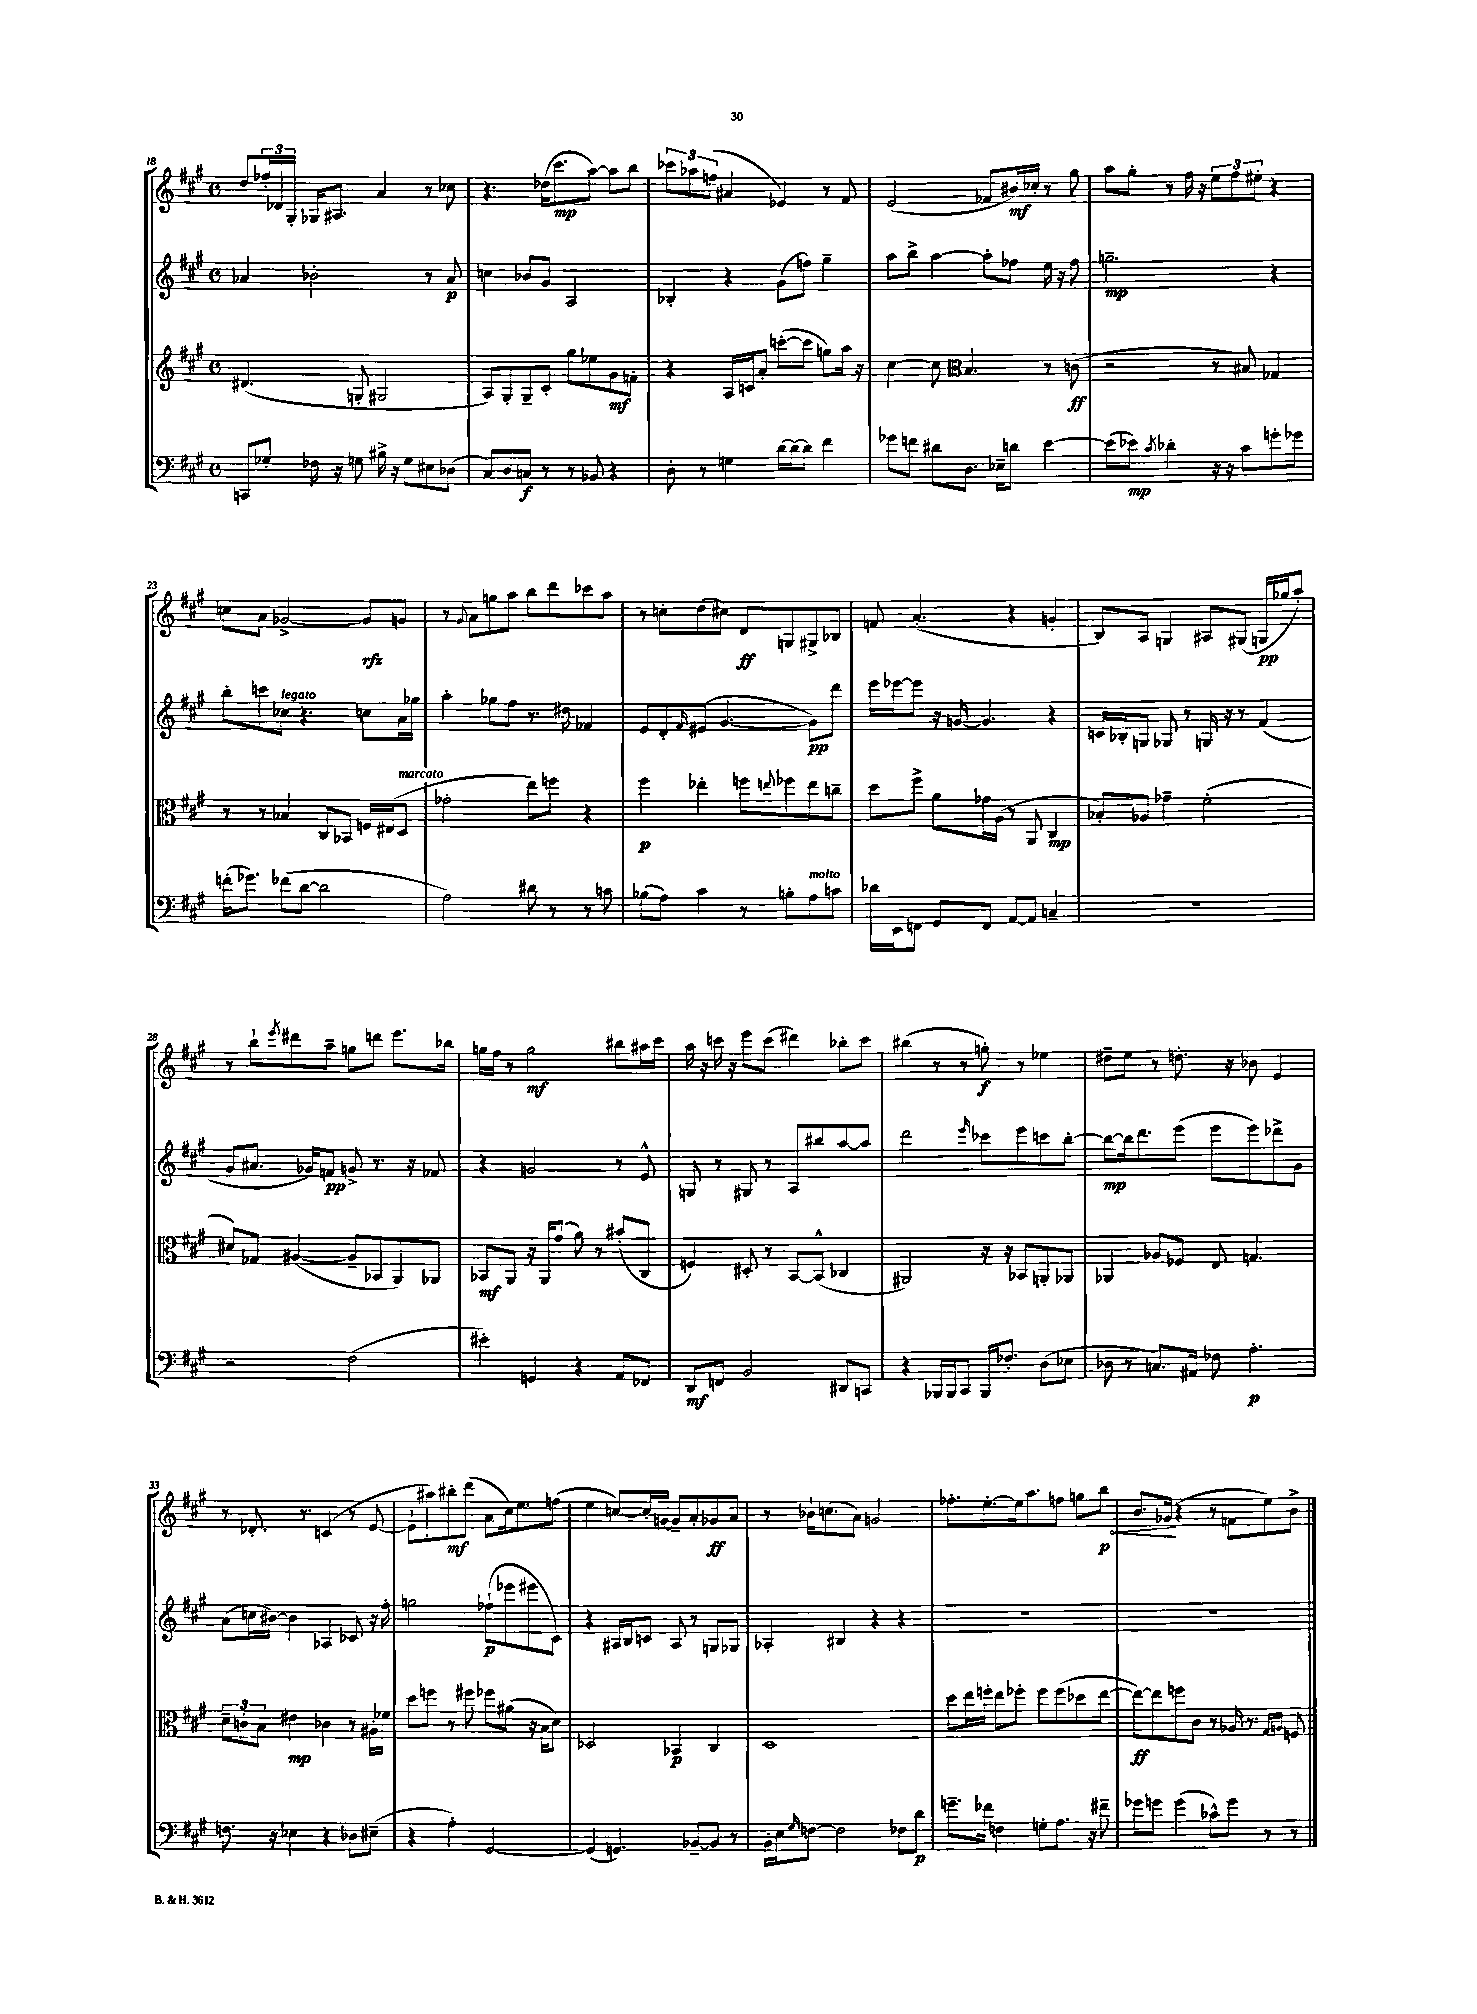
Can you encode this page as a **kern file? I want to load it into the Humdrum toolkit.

**kern	**dynam	**kern	**dynam	**kern	**dynam	**kern	**dynam
*part4	*part4	*part3	*part3	*part2	*part2	*part1	*part1
*staff4	*staff4	*staff3	*staff3	*staff2	*staff2	*staff1	*staff1
*clefF4	*	*clefG2	*	*clefG2	*	*clefG2	*
*k[f#c#g#]	*	*k[f#c#g#]	*	*k[f#c#g#]	*	*k[f#c#g#]	*
*M4/4	*	*M4/4	*	*M4/4	*	*M4/4	*
*met(c)	*	*met(c)	*	*met(c)	*	*met(c)	*
=18	=18	=18	=18	=18	=18	=18	=18
8CCn/L	.	(4.d#X/	.	4a-X/	.	8dd/L	.
8G-X'/J	.	.	.	.	.	24ff-X'/L	.
.	.	.	.	.	.	24d-X/	.
.	.	.	.	.	.	24G#'/JJ	.
16F-X\	.	.	.	2b-X'\	.	16G-X/KL	.
16r	.	.	.	.	.	8.A#X/J	.
8Gn\	.	8Gn'/	.	.	.	.	.
16B#X^\	.	2G#X/	.	.	.	4a/	.
16r	.	.	.	.	.	.	.
8G\L	.	.	.	.	.	.	.
8E#X\	.	.	.	8r	.	8r	.
(8D-X\J	.	.	.	8a-/	p	8cc-X\	.
=19	=19	=19	=19	=19	=19	=19	=19
8C#/L)	.	8A/L)	.	4ccn\	.	4.r	.
8D/	.	8G#'/	.	.	.	.	.
8Cn/J	f	8G#~/	.	8b-X/L	.	.	.
8r	.	8c#'/J	.	8g#/J	.	(16dd-X\KL	.
.	.	.	.	.	.	8.ccc#\	mp
8r	.	8gg#\L	.	2A/	.	.	.
8BB-X/	.	8ee-X\	.	.	.	[8aa\J)	.
4r	.	8g#\	mf	.	.	8aa\L]	.
.	.	8fn'\J	.	.	.	8bb\J	.
=20	=20	=20	=20	=20	=20	=20	=20
8D'\	.	4r	.	4B-X'/	.	12ccc-X\L	.
.	.	.	.	.	.	12aa-X\	.
8r	.	.	.	.	.	.	.
.	.	.	.	.	.	(12ffn\J	.
4Gn\	.	16A/LL	.	4r	.	4a#X/	.
.	.	16cn/J	.	.	.	.	.
.	.	8a'/J	.	.	.	.	.
[16d\LL	.	([8cccn'\L	.	(8g#\L	.	4e-X/)	.
16d\J_	.	.	.	.	.	.	.
8d\J]	.	8ccc\J]	.	8ffn\J)	.	.	.
4f#\	.	8ggn\L)	.	4gg#~\	.	8r	.
.	.	16aa\Jk	.	.	.	8f#/	.
.	.	16r	.	.	.	.	.
=21	=21	=21	=21	=21	=21	=21	=21
8g-X\L	.	[4cc#\	.	8aa\L	.	(2e/	.
8fn\J	.	.	.	8bb^\J	.	.	.
8d#X\L	.	8cc#\]	.	[4aa\	.	.	.
*	*	*clefC3	*	*	*	*	*
8.D\J	.	4.B/	.	.	.	.	.
.	.	.	.	8aa'\L]	.	8f-X/L	.
16E-X~\KL	.	.	.	.	.	.	.
8dn\J	.	.	.	8ff-X\J	.	16b#X/L)	mf
.	.	.	.	.	.	16cc-X'/JJ	.
[4e\	.	8r	.	16ee\	.	8r	.
.	.	.	.	16r	.	.	.
.	.	(8cn\	ff	8ff-\	.	8gg#\	.
=22	=22	=22	=22	=22	=22	=22	=22
(8e\L]	.	2r	.	2.ggn~\	mp	8aa\L	.
8e-X\J)	mp	.	.	.	.	8gg#'\J	.
8qc#/	.	.	.	.	.	.	.
4d-X'\	.	.	.	.	.	8r	.
.	.	.	.	.	.	16ff#\	.
.	.	.	.	.	.	16r	.
16r	.	8r	.	.	.	12ee\L	.
16r	.	.	.	.	.	.	.
.	.	.	.	.	.	12ff#\	.
8c#\L	.	8B#X/)	.	.	.	.	.
.	.	.	.	.	.	12ee#X'\J	.
8gn'\	.	4G-X/	.	4r	.	4r	.
8g-X\J	.	.	.	.	.	.	.
!!LO:LB:g=z
=23	=23	=23	=23	=23	=23	=23	=23
(16fn'\KL	.	8r	.	8bb'\L	.	8ccn\L	.
8.g-X\J)	.	.	.	.	.	.	.
.	.	8r	.	8cccn\	.	8a\J	.
!	!	!	!	!LO:TX:a:i:t=legato	!	!	!
(8f-X\L	.	4B-X/	.	8cc-X\J	.	[2g-X^/	.
[8d\J	.	.	.	4.r	.	.	.
2d\]	.	8C#/L	.	.	.	.	.
.	.	8BB-X/J	.	.	.	.	.
.	.	16Fn/LL	.	8ccn\L	.	8g-/L]	rfz
.	.	(16E#X/J	.	.	.	.	.
!	!	!LO:TX:a:i:t=marcato	!	!	!	!	!
.	.	8D/J	.	16a\L	.	8gn/J	.
.	.	.	.	16gg-X\JJ	.	.	.
=24	=24	=24	=24	=24	=24	=24	=24
2A\)	.	2g-X'\	.	4aa'\	.	8r	.
.	.	.	.	.	.	8qqg#/	.
.	.	.	.	.	.	8a\L	.
.	.	.	.	8gg-X\L	.	8ggn\	.
.	.	.	.	8ff#\J	.	8aa\J	.
8d#X\	.	8ee\L)	.	8.r	.	8bb\L	.
8r	.	8ffn\J	.	.	.	8ddd\	.
.	.	.	.	16dd#X\	.	.	.
8r	.	4r	.	4f-X/	.	8ccc-X\	.
8cn\	.	.	.	.	.	8aa\J	.
=25	=25	=25	=25	=25	=25	=25	=25
(8B-X\L	.	4ff#\	p	8e/L	.	8r	.
8A\J)	.	.	.	8d'/	.	8ccn'\L	.
.	.	.	.	16qqf#/	.	.	.
4c#\	.	4ee-X'\	.	(8e#X/J	.	(8dd\	.
.	.	.	.	[4.g#/	.	8cc#X\J)	.
8r	.	8ffn\L	.	.	.	8d/L	ff
.	.	8qqeen/	.	.	.	.	.
8Bn'\L	.	8ff-X\	.	.	.	8Gn/	.
!LO:TX:a:i:t=molto	!	!	!	!	!	!	!
8A\	.	8ee\	.	8g#\L])	pp	8G#X^/	.
8cn\J	.	8ccn~\J	.	8ddd\J	.	8B-X/J	.
=26	=26	=26	=26	=26	=26	=26	=26
16d-X\LL	.	8dd\L	.	16eee\LL	.	8fn/	.
16EE\J	.	.	.	[16eee-X\J	.	.	.
8FFn\J	.	8ff#^\J	.	8eee-\J]	.	(4.a'/	.
8GG#/L	.	8a\L	.	16r	.	.	.
.	.	.	.	[16gn/	.	.	.
8FF/J	.	16g-X\L	.	4.g/]	.	.	.
.	.	(16A\JJ	.	.	.	.	.
[8AA/L	.	8r	.	.	.	4r	.
8AA/J]	.	8AA/	.	.	.	.	.
4Cn~/	.	4C#/	mp	4r	.	4gn'/	.
=27	=27	=27	=27	=27	=27	=27	=27
1r	.	8B-X'/L)	.	16cn/LL	.	8B/L)	.
.	.	.	.	16B-X'/J	.	.	.
.	.	8A-X/J	.	8Gn/J	.	8A/J	.
.	.	4g-X~\	.	8G-X/	.	4Gn/	.
.	.	.	.	8r	.	.	.
.	.	(2f#'\	.	16Gn/	.	8A#X/L	.
.	.	.	.	16r	.	.	.
.	.	.	.	8r	.	(8G#X/J	.
.	.	.	.	(4f#/	.	16Gn/LL	pp
.	.	.	.	.	.	16gg-X/J	.
.	.	.	.	.	.	8aa'/J)	.
!!LO:LB:g=z
=28	=28	=28	=28	=28	=28	=28	=28
2r	.	8d#X/L)	.	8g#/L	.	8r	.
.	.	8G-X/J	.	8.a#X/J	.	8bb`\L	.
.	.	.	.	.	.	8qeee/	.
.	.	([4A#X/	.	.	.	8ddd#X\	.
.	.	.	.	16g-X/KL)	.	.	.
.	.	.	.	8fn/J	pp	8aa~\J	.
(2F#\	.	8A#~/L]	.	8gn^/	.	8ggn\L	.
.	.	8BB-X/	.	8.r	.	8dddn\J	.
.	.	8AA/)	.	.	.	8.eee\L	.
.	.	.	.	16r	.	.	.
.	.	8AA-X/J	.	8f-X/	.	.	.
.	.	.	.	.	.	16bb-X\Jk	.
=29	=29	=29	=29	=29	=29	=29	=29
4e#X'\)	.	8BB-X/L	mf	4r	.	16ggn\LL	.
.	.	.	.	.	.	16ff#\JJ	.
.	.	8AA/J	.	.	.	8r	.
4GGn/	.	16r	.	2gn/	.	2gg\	mf
.	.	16AA/KL	.	.	.	.	.
.	.	(8g#/J	.	.	.	.	.
4r	.	8a\)	.	.	.	.	.
.	.	8r	.	.	.	.	.
8AA/L	.	(8b#X'/L	.	8r	.	8bb#X\L	.
8FF-X/J	.	8C#/J	.	8e^^/	.	16aa#X\L	.
.	.	.	.	.	.	16ccc#\JJ	.
=30	=30	=30	=30	=30	=30	=30	=30
8DD/L	mf	4Fn/)	.	8Gn/	.	16aa\	.
.	.	.	.	.	.	16r	.
8FFn/J	.	.	.	8r	.	16cccn\	.
.	.	.	.	.	.	16r	.
2BB/	.	8D#X'/	.	8G#X/	.	8eee\L	.
.	.	8r	.	8r	.	(8ccc\J	.
.	.	[8BB/L	.	8A/L	.	4ddd#X\)	.
.	.	(8BB^^/J]	.	8bb#X/	.	.	.
8DD#X/L	.	4C-X/	.	[8aa/	.	8bb-X'\L	.
8CCn/J	.	.	.	8aa/J]	.	8ccc\J	.
=31	=31	=31	=31	=31	=31	=31	=31
4r	.	2AA#X/)	.	2ddd\	.	(4bb#X\	.
16BBB-X/LL	.	.	.	.	.	8r	.
16BBB-/J	.	.	.	.	.	.	.
8CC#/J	.	.	.	.	.	8r	.
.	.	.	.	16qqeee/	.	.	.
16BBB-/KL	.	16r	.	8ccc-X\L	.	8ggn'\)	f
8.F-X'/J	.	16r	.	.	.	.	.
.	.	8BB-X/L	.	8eee\	.	8r	.
(8D\L	.	8AAn'/	.	8cccn\	.	4ee-X\	.
8E-X\J	.	8AA-X/J	.	[8bb'\J	.	.	.
=32	=32	=32	=32	=32	=32	=32	=32
8D-X\	.	4AA-X/	.	8bb\L_	mp	8dd#X~\L	.
8r	.	.	.	16bb\k]	.	8ee\J	.
.	.	.	.	8.ddd\	.	.	.
8.Cn/L)	.	8A-X/L	.	.	.	8r	.
.	.	8F-X/J	.	(8eee\J	.	8.ddn'\	.
16AA#X/Jk	.	.	.	.	.	.	.
8F-X\	.	8E/	.	8eee\L	.	.	.
.	.	.	.	.	.	16r	.
4.A'\	p	4.Gn/	.	8eee\)	.	8b-X\	.
.	.	.	.	8ddd-X^\	.	4e/	.
.	.	.	.	8g#\J	.	.	.
!!LO:LB:g=z
=33	=33	=33	=33	=33	=33	=33	=33
8.Fn\	.	12d~\L	.	(8a\L	.	8r	.
.	.	12cn'\	.	.	.	.	.
.	.	.	.	16ccn\L	.	8.d-X'/	.
.	.	12B\J	.	.	.	.	.
16r	.	.	.	[16b#X\JJ)	.	.	.
4E-X\	.	4e#X\	mp	4b#\]	.	.	.
.	.	.	.	.	.	8.r	.
4r	.	4c-X\	.	4A-X/	.	(4cn/	.
8D-X\L	.	8r	.	8c-X/	.	8r	.
(8E#X~\J	.	16A#X'\LL	.	16r	.	[8e/	.
.	.	16f-X\JJ	.	16ff#'\	.	.	.
=34	=34	=34	=34	=34	=34	=34	=34
4r	.	8dd\L	.	2ggn\	.	8e`\L]	.
.	.	8ffn\J	.	.	.	8aa#X\)	.
4A'\)	.	8r	.	.	.	8bb#X'\	mf
.	.	8ff#X\	.	.	.	(8ddd\J	.
[2GG#/	.	8ff-X\L	.	(8ff-X`\L	p	8a\L	.
.	.	(8a#X\J	.	8eee-X\	.	16cc#\k)	.
.	.	.	.	.	.	8.ee\	.
.	.	16r	.	8eee#X\	.	.	.
.	.	16B\KL	.	.	.	.	.
.	.	8d\J)	.	8c#\J)	.	(8ffn\J	.
=35	=35	=35	=35	=35	=35	=35	=35
(4GG#/]	.	2D-X/	.	4r	.	4ee\	.
4.GGn/)	.	.	.	16A#X/LL	.	[8ccn/L)	.
.	.	.	.	16B/J	.	.	.
.	.	.	.	8cn/J	.	16cc'/L]	.
.	.	.	.	.	.	[16gn/JJ	.
.	.	4BB-X/	p	8A#/	.	8g~/L]	.
[8BB-X~/L	.	.	.	8r	.	8a'/	.
8BB-/J]	.	4C#/	.	8Gn/L	.	8g-X/	ff
8r	.	.	.	8G-X/J	.	8a/J	.
=36	=36	=36	=36	=36	=36	=36	=36
16BB'\LL	.	1D	.	4A-X'/	.	8r	.
16E\J	.	.	.	.	.	.	.
16qqG#/	.	.	.	.	.	.	.
[8Fn\J	.	.	.	.	.	16b-X`\KL	.
.	.	.	.	.	.	(8.ccn\	.
2F\]	.	.	.	4B#X/	.	.	.
.	.	.	.	.	.	8a\J)	.
.	.	.	.	4r	.	2gn/	.
8F-X\L	.	.	.	4r	.	.	.
8d\J	p	.	.	.	.	.	.
=37	=37	=37	=37	=37	=37	=37	=37
8.gn~\L	.	8dd\L	.	1r	.	8.ff-X'\L	.
.	.	16ee\L	.	.	.	.	.
16f-X\Jk	.	16ffn'\JJ	.	.	.	[8.ee'\	.
4Fn\	.	8ee\L	.	.	.	.	.
.	.	8ff-X'\J	.	.	.	16ee\k]	.
.	.	.	.	.	.	8.aa\	.
8Gn'\L	.	8ff-\L	.	.	.	.	.
8.A\J	.	(8ff-\	.	.	.	8ffn\J	.
.	.	8dd-X\	.	.	.	8ggn\L	.
16r	.	.	.	.	.	.	.
!	!	!	!	!	!	!	!LO:HP:b
8f#X~\	.	[8ee\J	.	.	.	8bb\J	< p
=38	=38	=38	=38	=38	=38	=38	=38
8g-X\L	.	8ee\L_)	ff	1r	.	8.b/L	.
8gn\J	.	8ee\]	.	.	.	.	.
.	.	.	.	.	.	(16g-X/Jk	.
(4g\	.	8ffn\	.	.	.	4r	[
.	.	8c#\J	.	.	.	.	.
8c-X^^\L)	.	8r	.	.	.	8r	.
8g\J	.	16A-X/	.	.	.	8fn\L	.
.	.	8.r	.	.	.	.	.
8r	.	.	.	.	.	8ee\)	.
.	.	16qqG#/LL	.	.	.	.	.
.	.	16qqAn/JJ	.	.	.	.	.
8r	.	8Fn/	.	.	.	8b^\J	.
==	==	==	==	==	==	==	==
*-	*-	*-	*-	*-	*-	*-	*-
